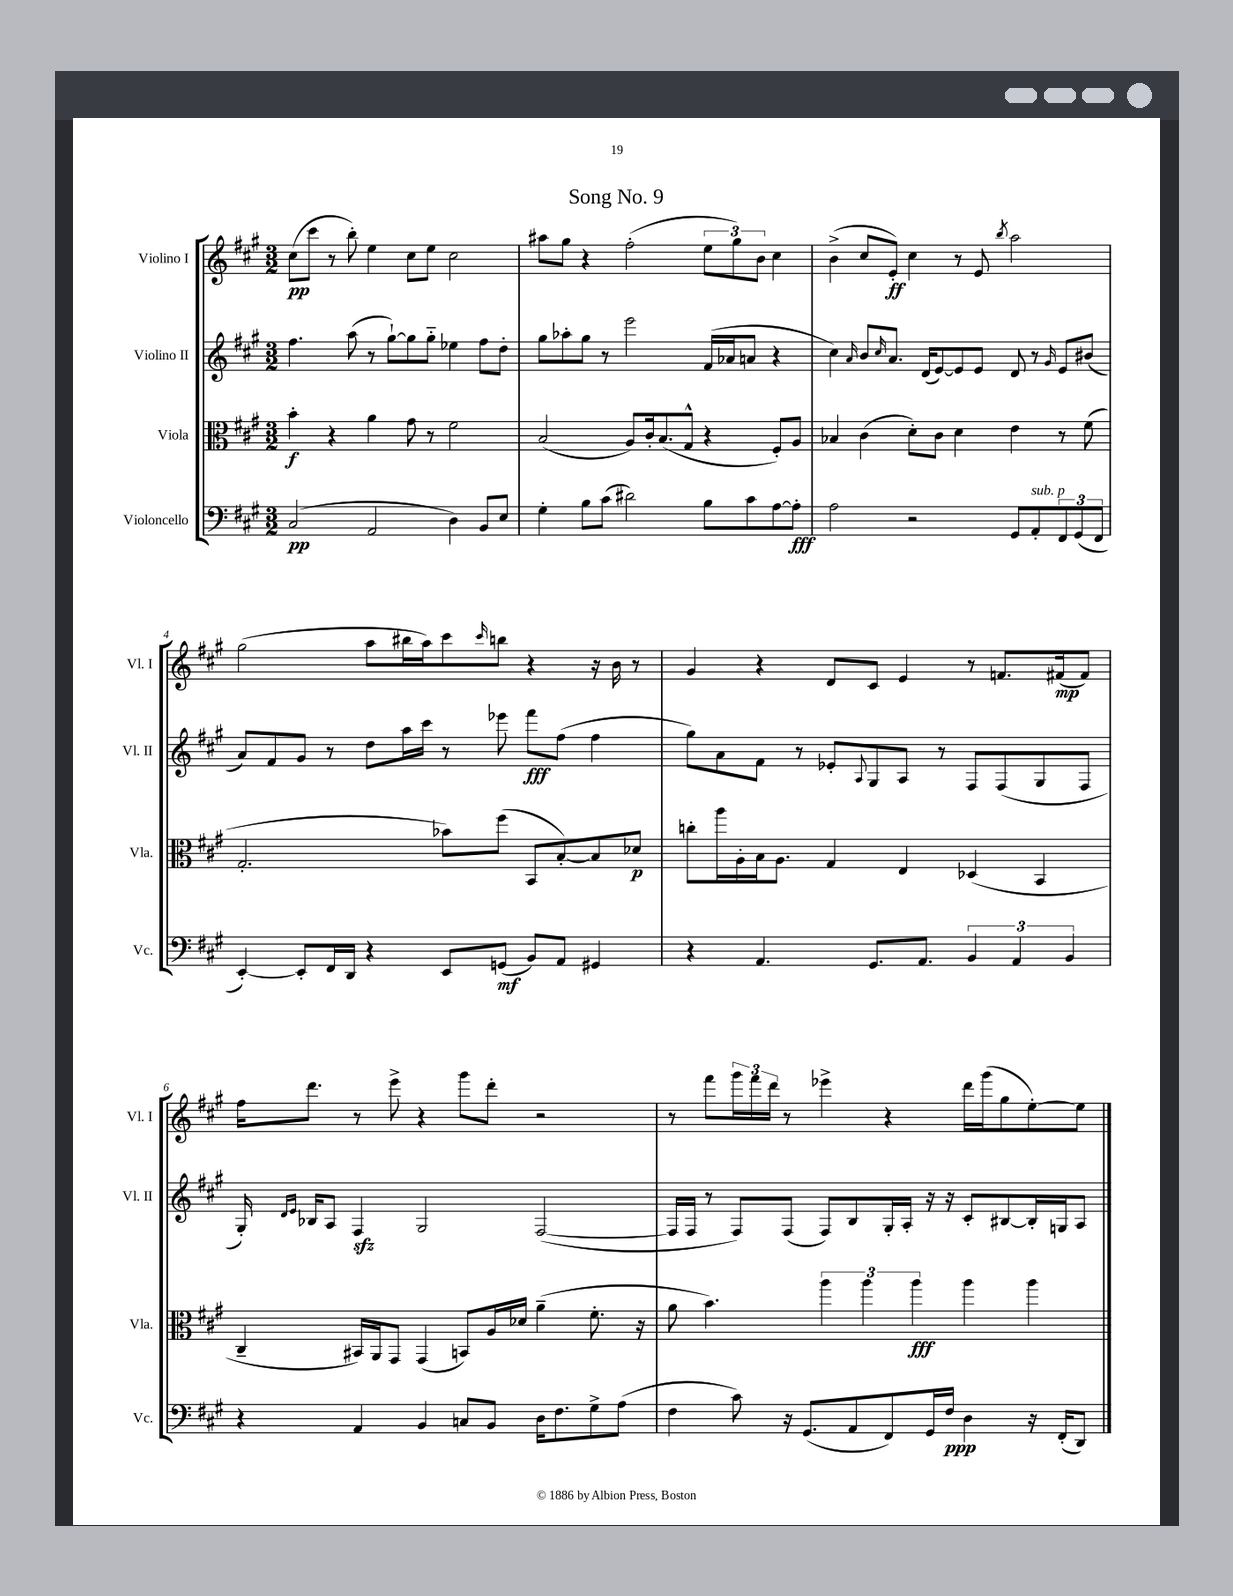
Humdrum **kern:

**kern	**kern	**kern	**kern
*staff4	*staff3	*staff2	*staff1
*clefF4	*clefC3	*clefG2	*clefG2
*k[f#c#g#]	*k[f#c#g#]	*k[f#c#g#]	*k[f#c#g#]
*M3/2	*M3/2	*M3/2	*M3/2
(2C#/	4b'\	4.ff#\	(8cc#\L
.	.	.	8ccc#\J
.	4r	.	8r
.	.	(8aa\	8bb'\)
2AA/	4a\	8r	4ee\
.	.	[8gg#`\L)	.
.	8g#\	8gg#\]	8cc#\L
.	8r	8gg#'~\J	8ee\J
4D\)	2f#\	4ee-\	2cc#\
8BB/L	.	8ff#\L	.
8E/J	.	8dd'\J	.
=	=	=	=
4G#'\	(2B/	8gg#\L	8aa#\L
.	.	8aa-'\	8gg#\J
8B\L	.	8gg#\J	4r
(8c#\J	.	8r	.
2d#\)	8A/L)	2eee\	(2ff#'\
.	16c#'/k	.	.
.	(8.B/	.	.
.	8G#^^/J	.	.
8B\L	4r	(16f#/LL	12ee\L
.	.	16a-/J	.
.	.	.	12gg#\)
8c#\	.	8a/J	.
.	.	.	12b\J
[8A\	8F#'/L)	4r	4cc#\
8A'\]J	8A/J	.	.
=	=	=	=
2A\	4B-/	4cc#\)	(4b^\
.	.	16qqa/	.
.	(4c#\	8b/L	8cc#/L
.	.	16qqcc#/	.
.	.	8.a/J	8e'/J)
2r	8d'\L)	.	4cc#\
.	.	(16d/LK	.
.	8c#\J	[8e/)	.
.	4d\	8e/]	8r
.	.	8e/J	8e/
.	.	.	8qbb/
8GG#/L	4e\	8d/	2aa\
8AA'/	.	8r	.
.	.	16qqg#/	.
12FF#/	8r	8e/L	.
(12GG#/	.	.	.
.	(8f#\	(8b#/J	.
12FF#/J	.	.	.
=	=	=	=
[4EE'/)	2.G#'/	8a/L)	(2gg#\
.	.	8f#/	.
8EE'/]L	.	8g#/J	.
16FF#/L	.	8r	.
16DD/JJ	.	.	.
4r	.	8dd\L	8aa\L
.	.	16aa\L	16bb#\L
.	.	16ccc#\JJ	16aa\J)
8EE/L	8b-\L)	8r	8ccc#\
.	.	.	16qqccc#/
(8GG/J	(8ff#\J	8eee-\	8bb\J
8BB/L)	8BB/L	8fff#\L	4r
8AA/J	[8B'/)	(8ff#\J	.
4GG#/	8B/]	4ff#\	16r
.	.	.	16b\
.	8d-/J	.	8r
=	=	=	=
4r	8cc'\L	8gg#\L)	4g#/
.	16aa\L	8a\	.
.	16A'\	.	.
4.AA/	16B\J	8f#\J	4r
.	8.A\J	.	.
.	.	8r	.
.	4G#/	8e-'/L	8d/L
.	.	8qqA/	.
8.GG#/L	.	8G#/	8c#/J
.	4E/	8A/J	4e/
8.AA/J	.	.	.
.	.	8r	.
6BB/	(4D-/	8F#/L	8r
.	.	(8F#/	8.f/L
6AA/	.	.	.
.	4BB/	8G#/	.
.	.	.	(16f#/k
6BB/	.	.	.
.	.	8F#/J	8f#/J)
=	=	=	=
4r	4C#~/	16G#'/)	16ff#\LK
.	.	16qqd/LL	.
.	.	16qqe/JJ	.
.	.	16B-/LK	8.ddd\J
.	.	8A/J	.
4AA/	16BB#/LL)	4F#/	8r
.	16AA/J	.	.
.	8GG#/J	.	8eee^\
4BB/	(4GG#/	2G#/	4r
8C/L	8BB/L)	.	8ggg#\L
8BB/J	16A/L	.	8ddd'\J
.	16d-/JJ	.	.
16D\LK	(4a~\	([2F#/	2r
8.F#\	.	.	.
8G#^\	8.f#'\	.	.
(8A\J	.	.	.
.	16r	.	.
=	=	=	=
4F#\	8a\	16F#/]LL	8r
.	.	16F#/JJ	.
.	4.b\)	8r	8fff#\L
8c#\)	.	8F#/L)	24ggg#\L
.	.	.	24fff#\
.	.	.	24ddd\JJ
16r	.	(8F#/J	8r
(8.GG#/L	.	.	.
.	6aa\	8F#/L)	4eee-^\
8AA/	.	8B/	.
.	6aa\	.	.
8FF#/)	.	16G#'/L	4r
.	.	16A'/JJ	.
.	6aa\	.	.
16GG#/L	.	16r	.
16F#/JJ	.	16r	.
4D\	4aa\	8c#'/L	16ddd\LL
.	.	.	(16ggg#\J
.	.	[8B#/	8gg#\
16r	4aa\	16B#'/]L	[8ee'\)
(16FF#'/LK	.	16G/J	.
8DD/J)	.	8A/J	8ee\]J
==	==	==	==
*-	*-	*-	*-
